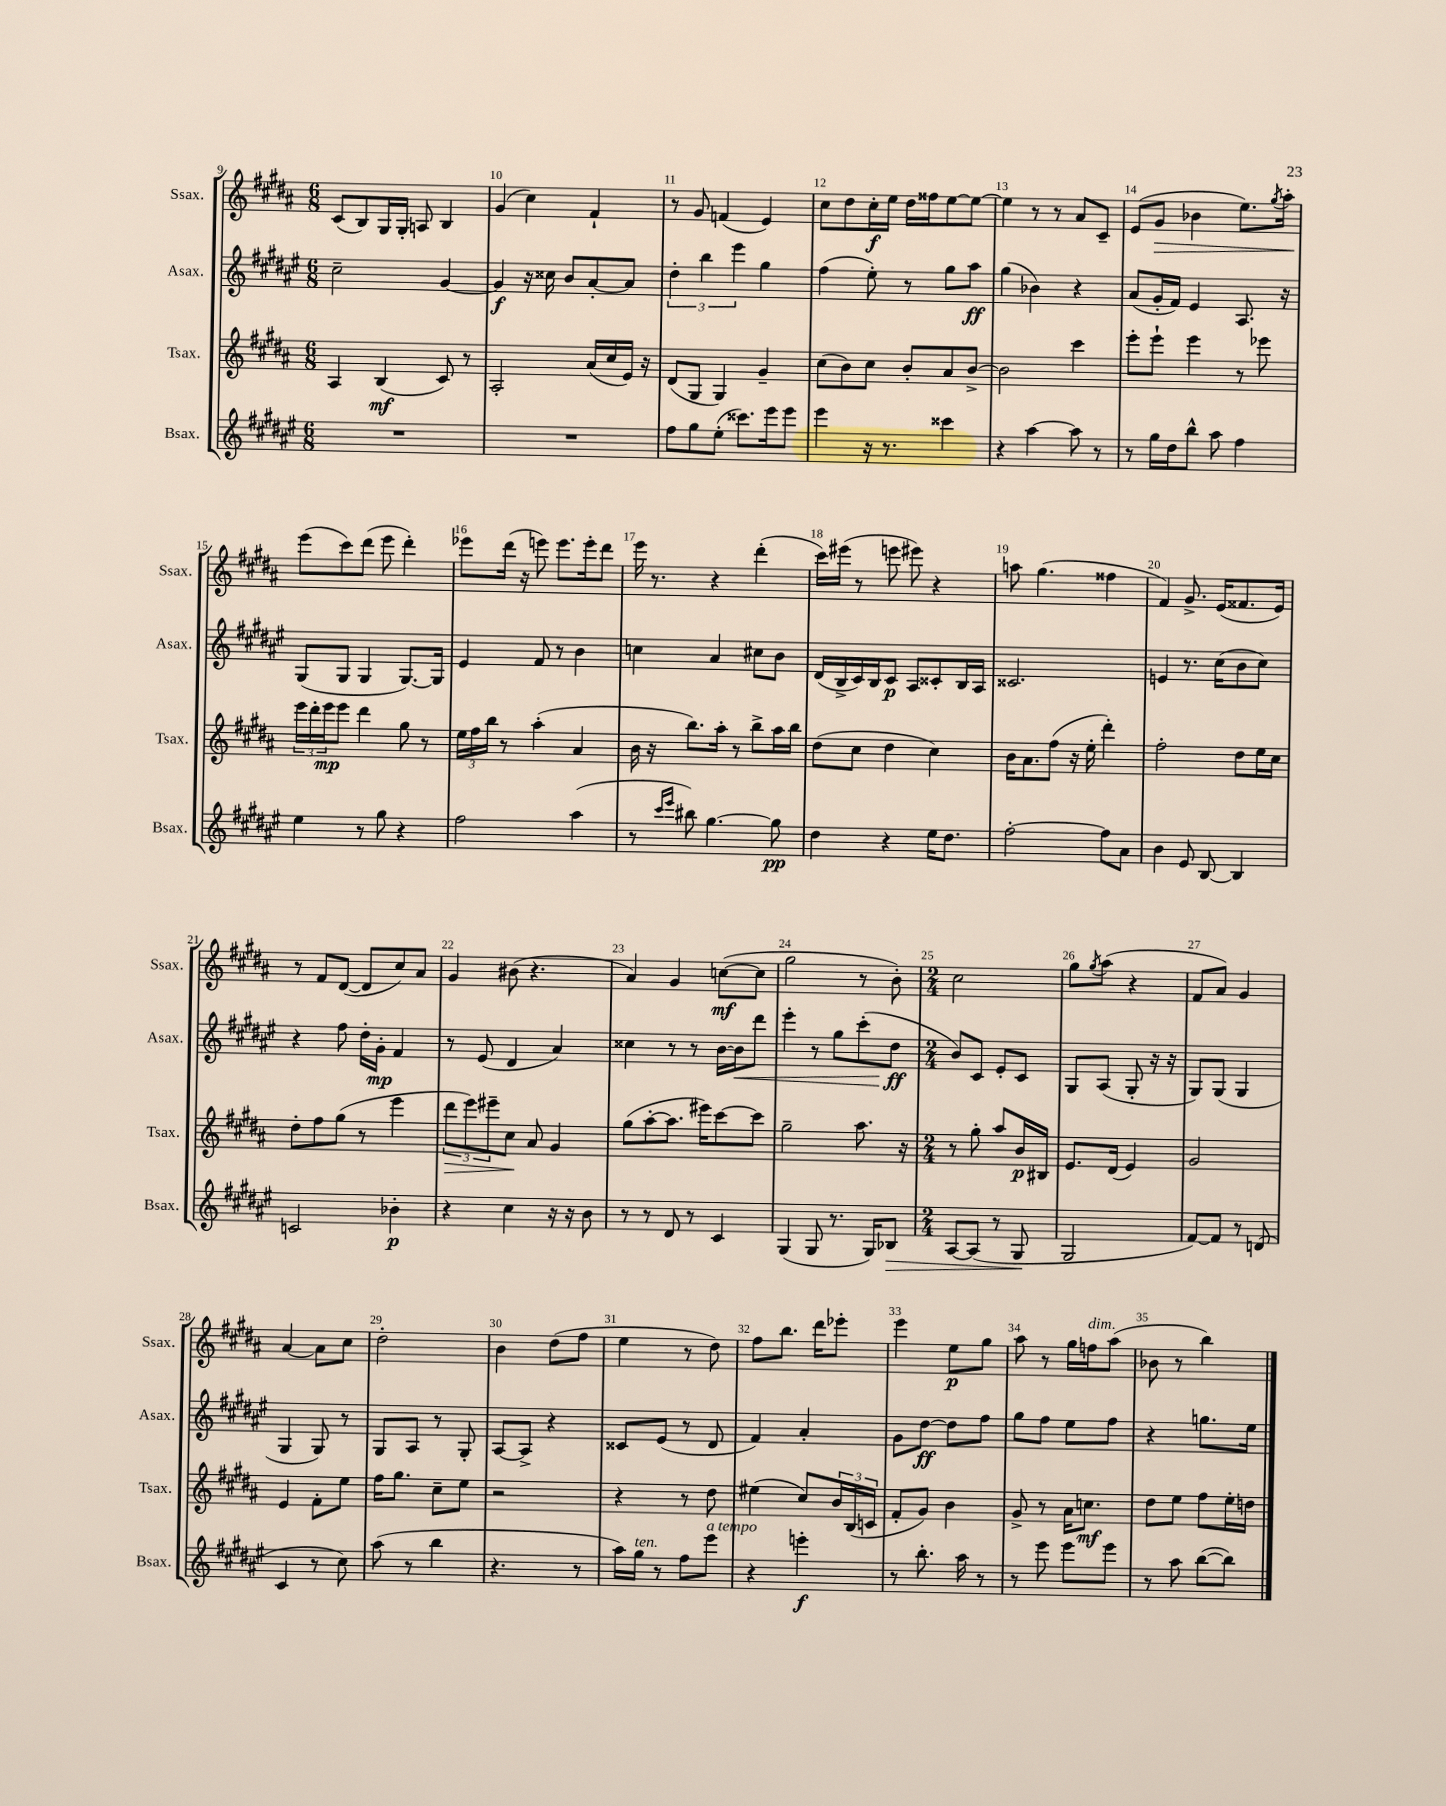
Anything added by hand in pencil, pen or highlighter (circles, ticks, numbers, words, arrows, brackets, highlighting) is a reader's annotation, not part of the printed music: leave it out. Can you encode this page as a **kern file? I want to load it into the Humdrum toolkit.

**kern	**dynam	**kern	**dynam	**kern	**dynam	**kern	**dynam
*part4	*part4	*part3	*part3	*part2	*part2	*part1	*part1
*staff4	*staff4	*staff3	*staff3	*staff2	*staff2	*staff1	*staff1
*I"Bsax.	*	*I"Tsax.	*	*I"Asax.	*	*I"Ssax.	*
*I'Bsax.	*	*I'Tsax.	*	*I'Asax.	*	*I'Ssax.	*
*clefG2	*	*clefG2	*	*clefG2	*	*clefG2	*
*k[f#c#g#d#a#e#]	*	*k[f#c#g#d#a#]	*	*k[f#c#g#d#a#e#]	*	*k[f#c#g#d#a#]	*
*M6/8	*	*M6/8	*	*M6/8	*	*M6/8	*
=9	=9	=9	=9	=9	=9	=9	=9
2.r	.	4A#/	.	2cc#~\	.	(8c#/L	.
.	.	.	.	.	.	8B/)	.
.	.	(4B/	mf	.	.	16G#/L	.
.	.	.	.	.	.	16G#'/JJ	.
.	.	.	.	.	.	8An/	.
.	.	8c#/)	.	[4g#/	.	4B/	.
.	.	8r	.	.	.	.	.
=10	=10	=10	=10	=10	=10	=10	=10
2.r	.	2A#'/	.	4g#/]	f	(4g#/	.
.	.	.	.	16r	.	4cc#\)	.
.	.	.	.	16cc##X\	.	.	.
.	.	.	.	8b/L	.	.	.
.	.	(16a#/LL	.	[8a#'/	.	4f#`/	.
.	.	16cc#/	.	.	.	.	.
.	.	16e/JJ)	.	8a#/J]	.	.	.
.	.	16r	.	.	.	.	.
=11	=11	=11	=11	=11	=11	=11	=11
8ff#\L	.	(8d#/L	.	6dd#'\	.	8r	.
8gg#\	.	8G#/J	.	.	.	8g#/	.
.	.	.	.	6bb\	.	.	.
(8ee#'\J	.	4G#/)	.	.	.	(4fn/	.
.	.	.	.	6eee#\	.	.	.
8.ccc##X\L)	.	.	.	.	.	.	.
.	.	4g#~/	.	4gg#\	.	4e/)	.
16eee#\k	.	.	.	.	.	.	.
8eee#\J	.	.	.	.	.	.	.
=12	=12	=12	=12	=12	=12	=12	=12
4eee#\	.	(8cc#\L	.	(4ff#\	.	8cc#\L	.
.	.	8b\)	.	.	.	8dd#\	.
16r	.	8cc#\J	.	8ee#'\)	.	16cc#'\L	f
8.r	.	.	.	.	.	16ee\JJ	.
.	.	8b'/L	.	8r	.	16dd#\LL	.
.	.	.	.	.	.	16ff##X\J	.
4ccc##X\	.	8a#/	.	8gg#\L	.	[8ee\	.
.	.	[8b^/J	.	8aa#\J	ff	8ee\J_	.
=13	=13	=13	=13	=13	=13	=13	=13
4r	.	2b\]	.	(4gg#\	.	4ee\]	.
[4aa#\	.	.	.	4b-X\)	.	8r	.
.	.	.	.	.	.	8r	.
8aa#\]	.	4ccc#\	.	4r	.	8a#/L	.
8r	.	.	.	.	.	8c#~/J	.
=14	=14	=14	=14	=14	=14	=14	=14
8r	.	8eee'\L	.	(8a#/L	.	(8e/L	.
!	!	!	!	!	!	!	!LO:HP:b
16gg#\LL	.	8eee`\J	.	16g#'/L	.	8g#/J	>
16dd#\J	.	.	.	16f#/JJ)	.	.	.
8bb^^\J	.	4eee\	.	4e#/	.	4b-X\	.
8aa#\	.	.	.	.	.	.	.
4ff#\	.	8r	.	8.A#/	.	8.ee\L)	.
.	.	8eee-X\	.	.	.	.	.
.	.	.	.	.	.	8qgg#/	.
.	.	.	.	16r	.	16aa#'\Jk	.
!!LO:LB:g=z
=15	=15	=15	=15	=15	=15	=15	=15
4ee#\	.	24eee\LL	.	(8G#/L	.	(8eee\L	.
.	.	24ddd#'\	.	.	.	.	.
.	.	24eee\J	mp	.	.	.	.
.	.	8eee\J	.	8G#/J	.	8ccc#\)	]
8r	.	4ddd#\	.	4G#/	.	(8ddd#\J	.
8gg#\	.	.	.	.	.	8eee\	.
4r	.	8gg#\	.	[8.G#/L)	.	4ddd#'\)	.
.	.	8r	.	.	.	.	.
.	.	.	.	16G#/Jk]	.	.	.
=16	=16	=16	=16	=16	=16	=16	=16
2ff#\	.	24ee\LL	.	4e#/	.	8eee-X\L	.
.	.	24ff#\	.	.	.	.	.
.	.	24bb\JJ	.	.	.	.	.
.	.	8r	.	.	.	(16ddd#\Jk	.
.	.	.	.	.	.	16r	.
.	.	(4aa#'\	.	8f#/	.	8eeen\)	.
.	.	.	.	8r	.	8.eee\L	.
(4aa#\	.	4a#/	.	4b\	.	.	.
.	.	.	.	.	.	16eee'\k	.
.	.	.	.	.	.	8ddd#\J	.
=17	=17	=17	=17	=17	=17	=17	=17
8r	.	16b\	.	4ccn\	.	16eee\	.
.	.	16r	.	.	.	8.r	.
16qqccc#/LL	.	.	.	.	.	.	.
16qqeee#/JJ	.	.	.	.	.	.	.
8bb#X\)	.	8.bb\L)	.	.	.	.	.
[4.gg#\	.	.	.	4a#/	.	4r	.
.	.	16aa#'\Jk	.	.	.	.	.
.	.	8r	.	.	.	.	.
.	.	8bb^\L	.	8cc#X\L	.	(4ddd#'\	.
8gg#\]	pp	16aa#\L	.	8b\J	.	.	.
.	.	16bb\JJ	.	.	.	.	.
=18	=18	=18	=18	=18	=18	=18	=18
4dd#\	.	(8dd#\L	.	(16d#/LL	.	16ccc#\LL)	.
.	.	.	.	16B^/	.	(16eee#X\JJ	.
.	.	8cc#\J	.	16c#/)	.	8r	.
.	.	.	.	16B/J	.	.	.
4r	.	4dd#\	.	8c#/J	p	8eeen\	.
.	.	.	.	8A#/L	.	8eee#X\)	.
16ee#\KL	.	4cc#\)	.	8c##X'/	.	4r	.
8.dd#\J	.	.	.	.	.	.	.
.	.	.	.	16B/L	.	.	.
.	.	.	.	16A#/JJ	.	.	.
=19	=19	=19	=19	=19	=19	=19	=19
[2ff#'\	.	16b\KL	.	2.c##X/	.	8aan\	.
.	.	8.a#\	.	.	.	.	.
.	.	.	.	.	.	(4.gg#\	.
.	.	(8ff#\J	.	.	.	.	.
.	.	16r	.	.	.	.	.
.	.	16ee'\	.	.	.	.	.
8ff#\L]	.	4ddd#'\)	.	.	.	4ff##X\	.
8a#\J	.	.	.	.	.	.	.
=20	=20	=20	=20	=20	=20	=20	=20
4b\	.	2ff#'\	.	4en/	.	4f#/)	.
8e#/	.	.	.	8.r	.	8.g#^/	.
[8B/	.	.	.	.	.	.	.
.	.	.	.	(16cc#\KL	.	(16e/KL	.
4B/]	.	8dd#\L	.	8b\	.	8.f##X/	.
.	.	16ee\L	.	8cc#\J)	.	.	.
.	.	16cc#\JJ	.	.	.	16e/Jk)	.
!!LO:LB:g=z
=21	=21	=21	=21	=21	=21	=21	=21
2cn/	.	8dd#'\L	.	4r	.	8r	.
.	.	8ff#\	.	.	.	8f#/L	.
.	.	(8gg#\J	.	8ff#\	.	([8d#/J	.
.	.	8r	.	16dd#'\LL	.	8d#/L]	.
.	.	.	.	16g#'\JJ	mp	.	.
4b-X'\	p	4eee\	.	4f#/	.	8cc#/)	.
.	.	.	.	.	.	8a#/J	.
=22	=22	=22	=22	=22	=22	=22	=22
!	!	!	!LO:HP:b	!	!	!	!
4r	.	12ddd#\L	>	8r	.	4g#/	.
.	.	12eee\)	.	.	.	.	.
.	.	.	.	(8e#/	.	.	.
.	.	12eee#X~\	.	.	.	.	.
4cc#\	.	8cc#\J	.	4d#/	.	(8b#X\	.
.	.	8a#/	]	.	.	4.r	.
16r	.	4g#/	.	4a#/)	.	.	.
16r	.	.	.	.	.	.	.
8b\	.	.	.	.	.	.	.
=23	=23	=23	=23	=23	=23	=23	=23
8r	.	(8gg#\L	.	4cc##X\	.	4a#/)	.
8r	.	[8aa#'\	.	.	.	.	.
8d#/	.	8.aa#\J]	.	8r	.	4g#/	.
8r	.	.	.	8r	.	.	.
.	.	16eee#X\KL)	.	.	.	.	.
4c#/	.	[8ccc#\	.	[16b\LL	.	([8ccn\L	mf
!	!	!	!	!	!LO:HP:b	!	!
.	.	.	.	16b\J]	<	.	.
.	.	8ccc#\J]	.	8ddd#\J	.	8cc\J]	.
=24	=24	=24	=24	=24	=24	=24	=24
(4G#/	.	2gg#~\	.	4eee#'\	.	2gg#\	.
8G#/	.	.	.	8r	.	.	.
8.r	.	.	.	8gg#\L	.	.	.
.	.	8.aa#\	.	(8ccc#'\	.	8r	.
16G#/KL)	.	.	.	.	.	.	.
!	!LO:HP:b	!	!	!	!	!	!
8B-X/J	>	.	.	8dd#\J	ff	8b'\)	.
.	.	16r	.	.	.	.	.
.	.	.	.	.	[	.	.
=25	=25	=25	=25	=25	=25	=25	=25
*M2/4	*	*M2/4	*	*M2/4	*	*M2/4	*
[8A#/L	.	8r	.	8b/L)	.	2cc#\	.
(8A#/J]	.	8gg#'\	.	8c#/J	.	.	.
8r	.	8aa#/L	.	8e#'/L	.	.	.
8G#/	.	16b/L	p	8c#/J	.	.	.
.	.	16B#X/JJ	.	.	.	.	.
.	]	.	.	.	.	.	.
=26	=26	=26	=26	=26	=26	=26	=26
2G#/	.	8.e/L	.	8G#/L	.	8gg#\L	.
.	.	.	.	.	.	8qgg#/	.
.	.	.	.	(8A#/J	.	(8aa#\J	.
.	.	(16d#/Jk	.	.	.	.	.
.	.	4e/)	.	8G#'/	.	4r	.
.	.	.	.	16r	.	.	.
.	.	.	.	16r	.	.	.
=27	=27	=27	=27	=27	=27	=27	=27
[8f#/L)	.	2g#/	.	8G#/L)	.	8f#/L	.
8f#/J]	.	.	.	(8G#/J	.	8a#/J)	.
8r	.	.	.	4G#/	.	4g#/	.
(8dn/	.	.	.	.	.	.	.
!!LO:LB:g=z
=28	=28	=28	=28	=28	=28	=28	=28
4c#/	.	4e/	.	4G#/	.	[4a#/	.
8r	.	8f#'\L	.	8G#/)	.	8a#\L]	.
8cc#\)	.	8ee\J	.	8r	.	8cc#\J	.
=29	=29	=29	=29	=29	=29	=29	=29
(8aa#\	.	16ff#\KL	.	8G#/L	.	2dd#'\	.
.	.	8.gg#\J	.	.	.	.	.
8r	.	.	.	8A#/J	.	.	.
4bb\	.	8cc#~\L	.	8r	.	.	.
.	.	8ee\J	.	8G#'/	.	.	.
=30	=30	=30	=30	=30	=30	=30	=30
4.r	.	2r	.	[8A#/L	.	4b\	.
.	.	.	.	8A#^/J]	.	.	.
.	.	.	.	4r	.	(8dd#\L	.
8r	.	.	.	.	.	8ff#\J	.
=31	=31	=31	=31	=31	=31	=31	=31
16aa#\LL)	.	4r	.	8c##X/L	.	4ee\	.
!LO:TX:a:i:t=ten.	!	!	!	!	!	!	!
16gg#\JJ	.	.	.	.	.	.	.
8r	.	.	.	(8e#/J	.	.	.
8ff#\L	.	8r	.	8r	.	8r	.
!LO:TX:a:i:t=a tempo	!	!	!	!	!	!	!
8eee#\J	.	8dd#\	.	8d#/	.	8dd#\)	.
=32	=32	=32	=32	=32	=32	=32	=32
4r	.	(4ee#X\	.	4f#/)	.	8ff#\L	.
.	.	.	.	.	.	8.bb\J	.
4eeen'\	f	8cc#/L)	.	4a#'/	.	.	.
.	.	.	.	.	.	16ddd#\KL	.
.	.	24b/L	.	.	.	8eee-X'\J	.
.	.	(24B/	.	.	.	.	.
.	.	24cn/JJ	.	.	.	.	.
=33	=33	=33	=33	=33	=33	=33	=33
8r	.	8f#'/L	.	8g#\L	.	4eee\	.
8.bb'\	.	8g#/J)	.	[8dd#\J	ff	.	.
.	.	4b\	.	8dd#\L]	.	8ee\L	p
16aa#\	.	.	.	.	.	.	.
8r	.	.	.	8ff#\J	.	8gg#\J	.
=34	=34	=34	=34	=34	=34	=34	=34
8r	.	8g#^/	.	8gg#\L	.	8aa#\	.
8eee#\	.	8r	.	8ff#\J	.	8r	.
8eee#\L	.	16a#\KL	.	8ee#\L	.	16gg#\LL	.
!	!	!	!	!	!	!LO:TX:a:i:t=dim.	!
.	.	8.ccn\J	mf	.	.	16ffn\J	.
8eee#\J	.	.	.	8ff#\J	.	(8aa#\J	.
=35	=35	=35	=35	=35	=35	=35	=35
8r	.	8dd#\L	.	4r	.	8b-X\	.
8aa#\	.	8ee\J	.	.	.	8r	.
([8bb\L	.	8ff#\L	.	8.ggn\L	.	4bb\)	.
8bb\J])	.	16ee'\L	.	.	.	.	.
.	.	16ddn\JJ	.	16ee#\Jk	.	.	.
==	==	==	==	==	==	==	==
*-	*-	*-	*-	*-	*-	*-	*-
